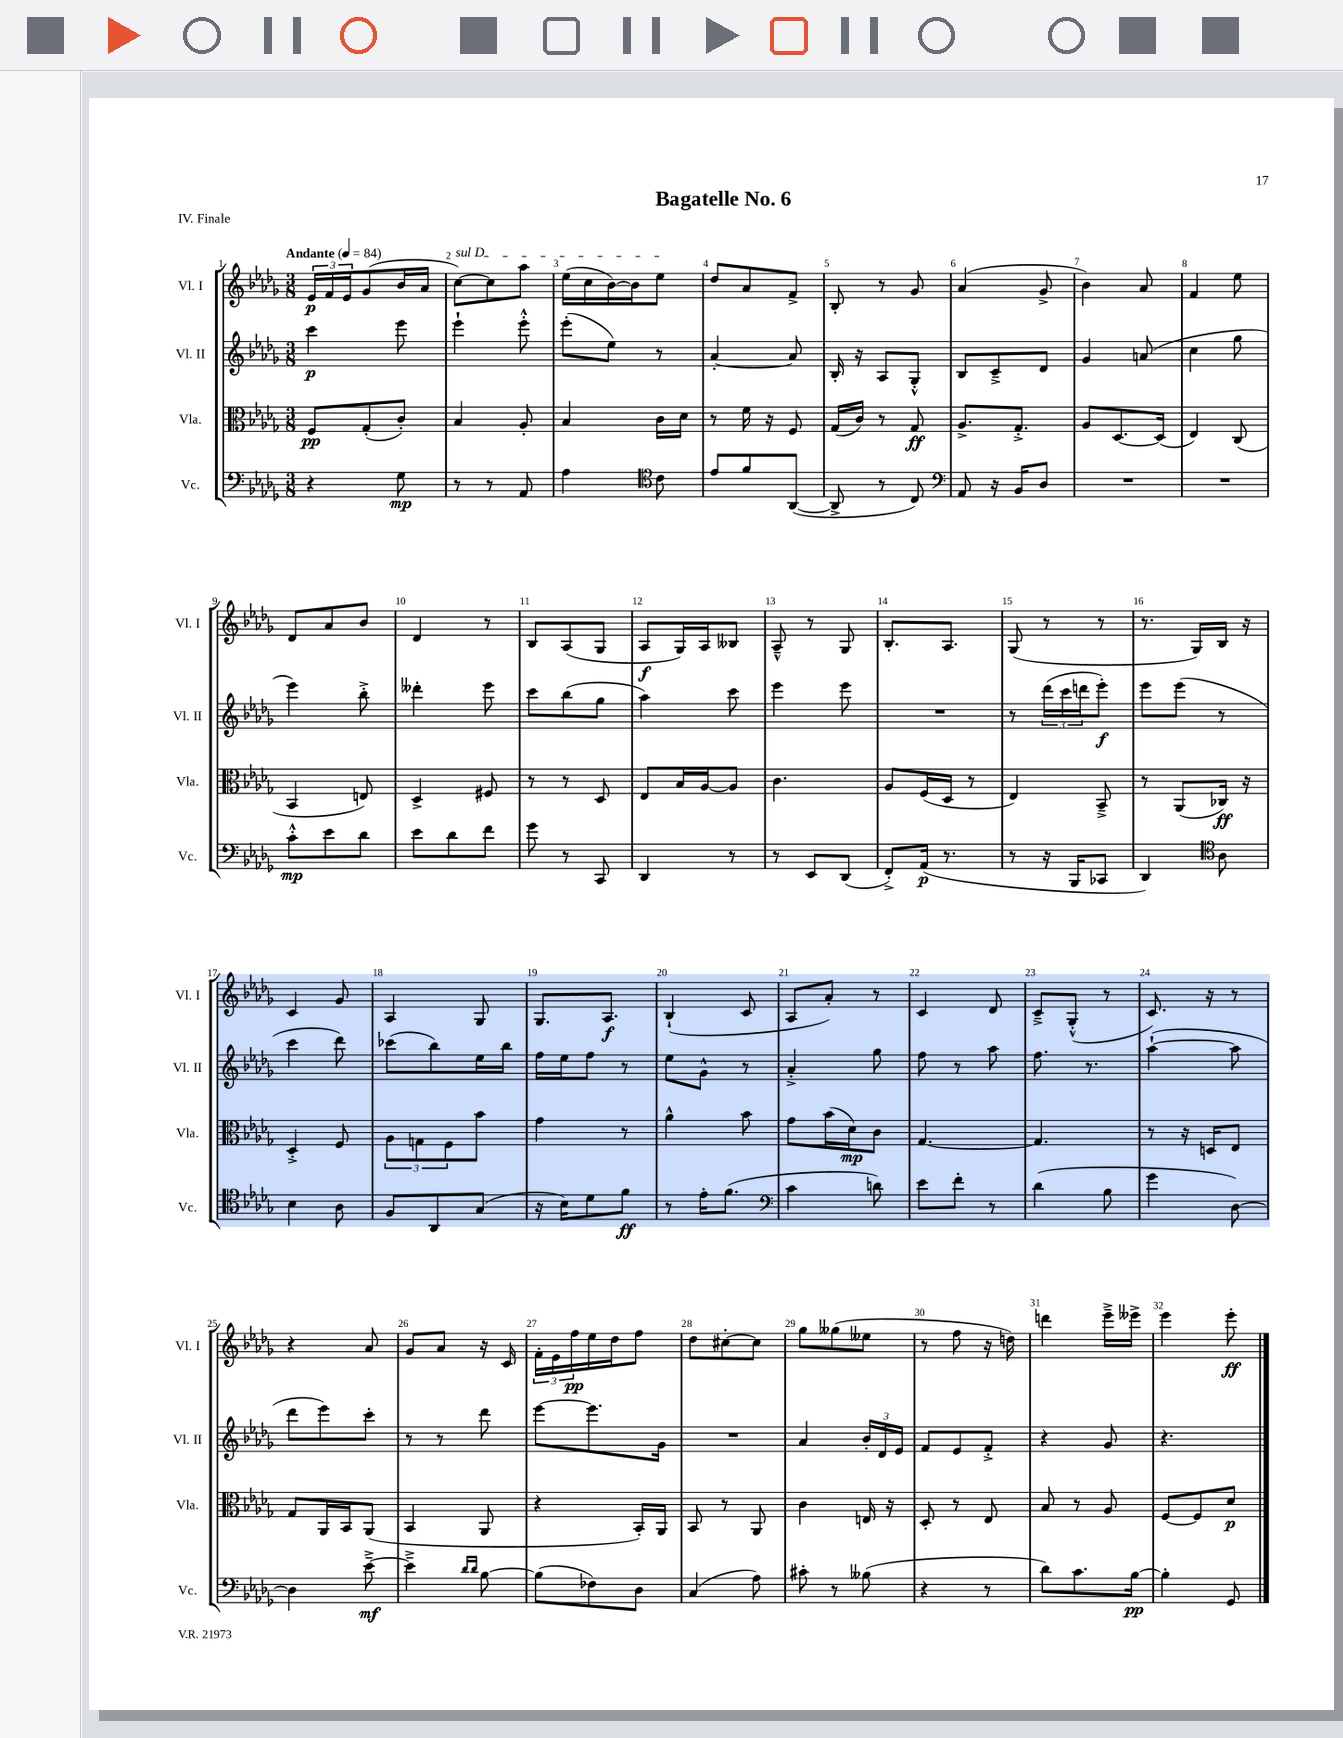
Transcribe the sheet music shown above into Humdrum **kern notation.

**kern	**kern	**kern	**kern
*staff4	*staff3	*staff2	*staff1
*clefF4	*clefC3	*clefG2	*clefG2
*k[b-e-a-d-g-]	*k[b-e-a-d-g-]	*k[b-e-a-d-g-]	*k[b-e-a-d-g-]
*M3/8	*M3/8	*M3/8	*M3/8
*MM84	*MM84	*MM84	*MM84
4r	8F/L	4ccc\	24e-/LL
.	.	.	24f/
.	.	.	24e-/J
.	(8G-'/	.	(8g-/
8G-\	8c'/J)	8eee-\	16b-/L
.	.	.	16a-/JJ
=	=	=	=
8r	4B-/	4eee-`\	[8cc\L)
8r	.	.	8cc\]
8AA-/	8A-'/	8eee-'^^\	8aa-\J
=	=	=	=
4A-\	4B-/	(8eee-'\L	(16ee-\LL
.	.	.	16cc\
.	.	8ee-\J)	[16b-\)
.	.	.	16b-\]J
*clefC4	*	*	*
8c\	16c\LL	8r	8ee-\J
.	16d-\JJ	.	.
=	=	=	=
8e-/L	8r	[4a-'/	8dd-/L
8f/	16f\	.	8a-/
.	16r	.	.
([8AA-/J	8F/	8a-/]	8f^/J
=	=	=	=
8AA-^/]	(16G-/LL	16B-'/	8B-'/
.	16c/JJ)	16r	.
8r	8r	8A-/L	8r
8C/)	8G-/	8G-'^^/J	8g-/
=	=	=	=
*clefF4	*	*	*
8AA-/	8.A-^/L	8B-/L	(4a-/
16r	.	8c~^/	.
16BB-/LK	8.G-'^/J	.	.
8D-/J	.	8d-/J	8g-^/
=	=	=	=
4.r	8A-/L	4g-/	4b-\)
.	[8.D-/	.	.
.	.	(8a/	8a-/
.	(16D-/]Jk	.	.
=	=	=	=
4.r	4E-/)	4cc\	4f/
.	(8C/	8gg-\	8ee-\
=	=	=	=
8c'^^\L	4BB-/	4eee-\)	8d-/L
8e-\	.	.	8a-/
8d-\J	8E/)	8bb-'^\	8b-/J
=	=	=	=
8e-\L	4D-^/	4ddd--'\	4d-/
8d-\	.	.	.
8f\J	8F#/	8eee-\	8r
=	=	=	=
8g-\	8r	8ccc\L	8B-/L
8r	8r	(8bb-\	(8A-/
8CC/	8D-/	8gg-\J	8G-/J
=	=	=	=
4DD-/	8E-/L	4aa-\)	8A-/L
.	16B-/L	.	16G-/L)
.	[16A-/J	.	16A-/J
8r	8A-/]J	8ccc\	8B--/J
=	=	=	=
8r	4.c\	4eee-\	8A-~^^/
8EE-/L	.	.	8r
(8DD-/J	.	8eee-\	8G-/
=	=	=	=
8FF'^/L)	8A-/L	4.r	8.B-'/L
(16AA-/Jk	(16F/L	.	.
8.r	16D-/JJ	.	8.A-/J
.	8r	.	.
=	=	=	=
8r	4E-/)	8r	(8G-/
16r	.	(24ddd-\LL	8r
.	.	24ccc\	.
16BBB-/LK	.	.	.
.	.	24ddd\J	.
8CC-/J	8BB-~^/	8eee-'\J)	8r
=	=	=	=
4DD-/)	8r	8eee-\L	8.r
.	(8AA-/L	(8eee-\J	.
.	.	.	16G-/LL)
*clefC4	*	*	*
8A-\	16C-/Jk)	8r	16B-/JJ
.	16r	.	16r
=	=	=	=
4B-\	4D-'^/	4ccc\	4c/
8A-\	8F/	8ddd-\)	8g-/
=	=	=	=
8F/L	12A-\L	(8ccc-\L	4A-/
.	12G\	.	.
8AA-/	.	8bb-\)	.
.	12F\	.	.
(8G-/J	8b-\J	16ee-\L	8G-/
.	.	16bb-\JJ	.
=	=	=	=
16r	4g-\	16ff\LL	8.G-/L
16B-\LK)	.	16ee-\J	.
8d-\	.	8ff\J	.
.	.	.	8.A-/J
8f\J	8r	8r	.
=	=	=	=
8r	4a-^^\	8ee-\L	(4B-`/
16e-'\LK	.	8g-^^\J	.
(8.f\J	.	.	.
.	8b-\	8r	8c/
=	=	=	=
*clefF4	*	*	*
4c\	8g-\L	4a-'^/	8A-/L
.	(16b-\L	.	8a-'/J)
.	16d-\J)	.	.
8d\)	8c\J	8gg-\	8r
=	=	=	=
8e-\L	[4.G-/	8ff\	4c/
8f'\J	.	8r	.
8r	.	8aa-\	8d-/
=	=	=	=
(4d-\	4.G-/]	8.ff\	8c~^/L
.	.	.	(8G-'^^/J
.	.	8.r	.
8B-\	.	.	8r
=	=	=	=
4g-\	8r	([4aa-`\	8.c/)
.	16r	.	.
.	16D/LK	.	16r
[8D-\)	8E-/J	8aa-\]	8r
=	=	=	=
4D-\]	8G-/L	8ddd-\L	4r
.	16AA-/L	8eee-\)	.
.	16BB-/J	.	.
[8e-~^\	(8AA-/J	8ccc'\J	8a-/
=	=	=	=
4e-~^\]	4BB-/	8r	8g-/L
.	.	8r	8a-/J
16qqd-/LL	.	.	.
16qqd-/JJ	.	.	.
[8B-\	8AA-/	8ddd-\	16r
.	.	.	16c/
=	=	=	=
(8B-\]L	4r	[8eee-\L	24f'\LL
.	.	.	24e-\
.	.	.	24ff\
8F-\)	.	8.eee-\]	16ee-\
.	.	.	16dd-\J
8D-\J	16BB-'/LL)	.	8ff\J
.	16AA-/JJ	16g-\Jk	.
=	=	=	=
(4C/	8BB-/	4.r	8dd-\L
.	8r	.	[8cc#'\
8A-\)	8AA-/	.	8cc#\]J
=	=	=	=
8c#'\	4c\	4a-/	8gg-\L
8r	.	.	(8gg--\
(8B--\	16E/	24b-'/LL	8ee--\J
.	.	24d-/	.
.	16r	.	.
.	.	24e-/JJ	.
=	=	=	=
4r	8D-'/	8f/L	8r
.	8r	8e-/	8ff\
8r	8E-/	8f'^/J	16r
.	.	.	16dd\)
=	=	=	=
8d-\L)	8B-/	4r	4ddd\
8.c\	8r	.	.
.	8A-/	8g-/	16eee-~^\LL
[16B-\Jk	.	.	16eee--^\JJ
=	=	=	=
4B-'\]	[8F/L	4.r	4eee-\
.	8F/]	.	.
8GG-/	8d-/J	.	8eee-'\
==	==	==	==
*-	*-	*-	*-
